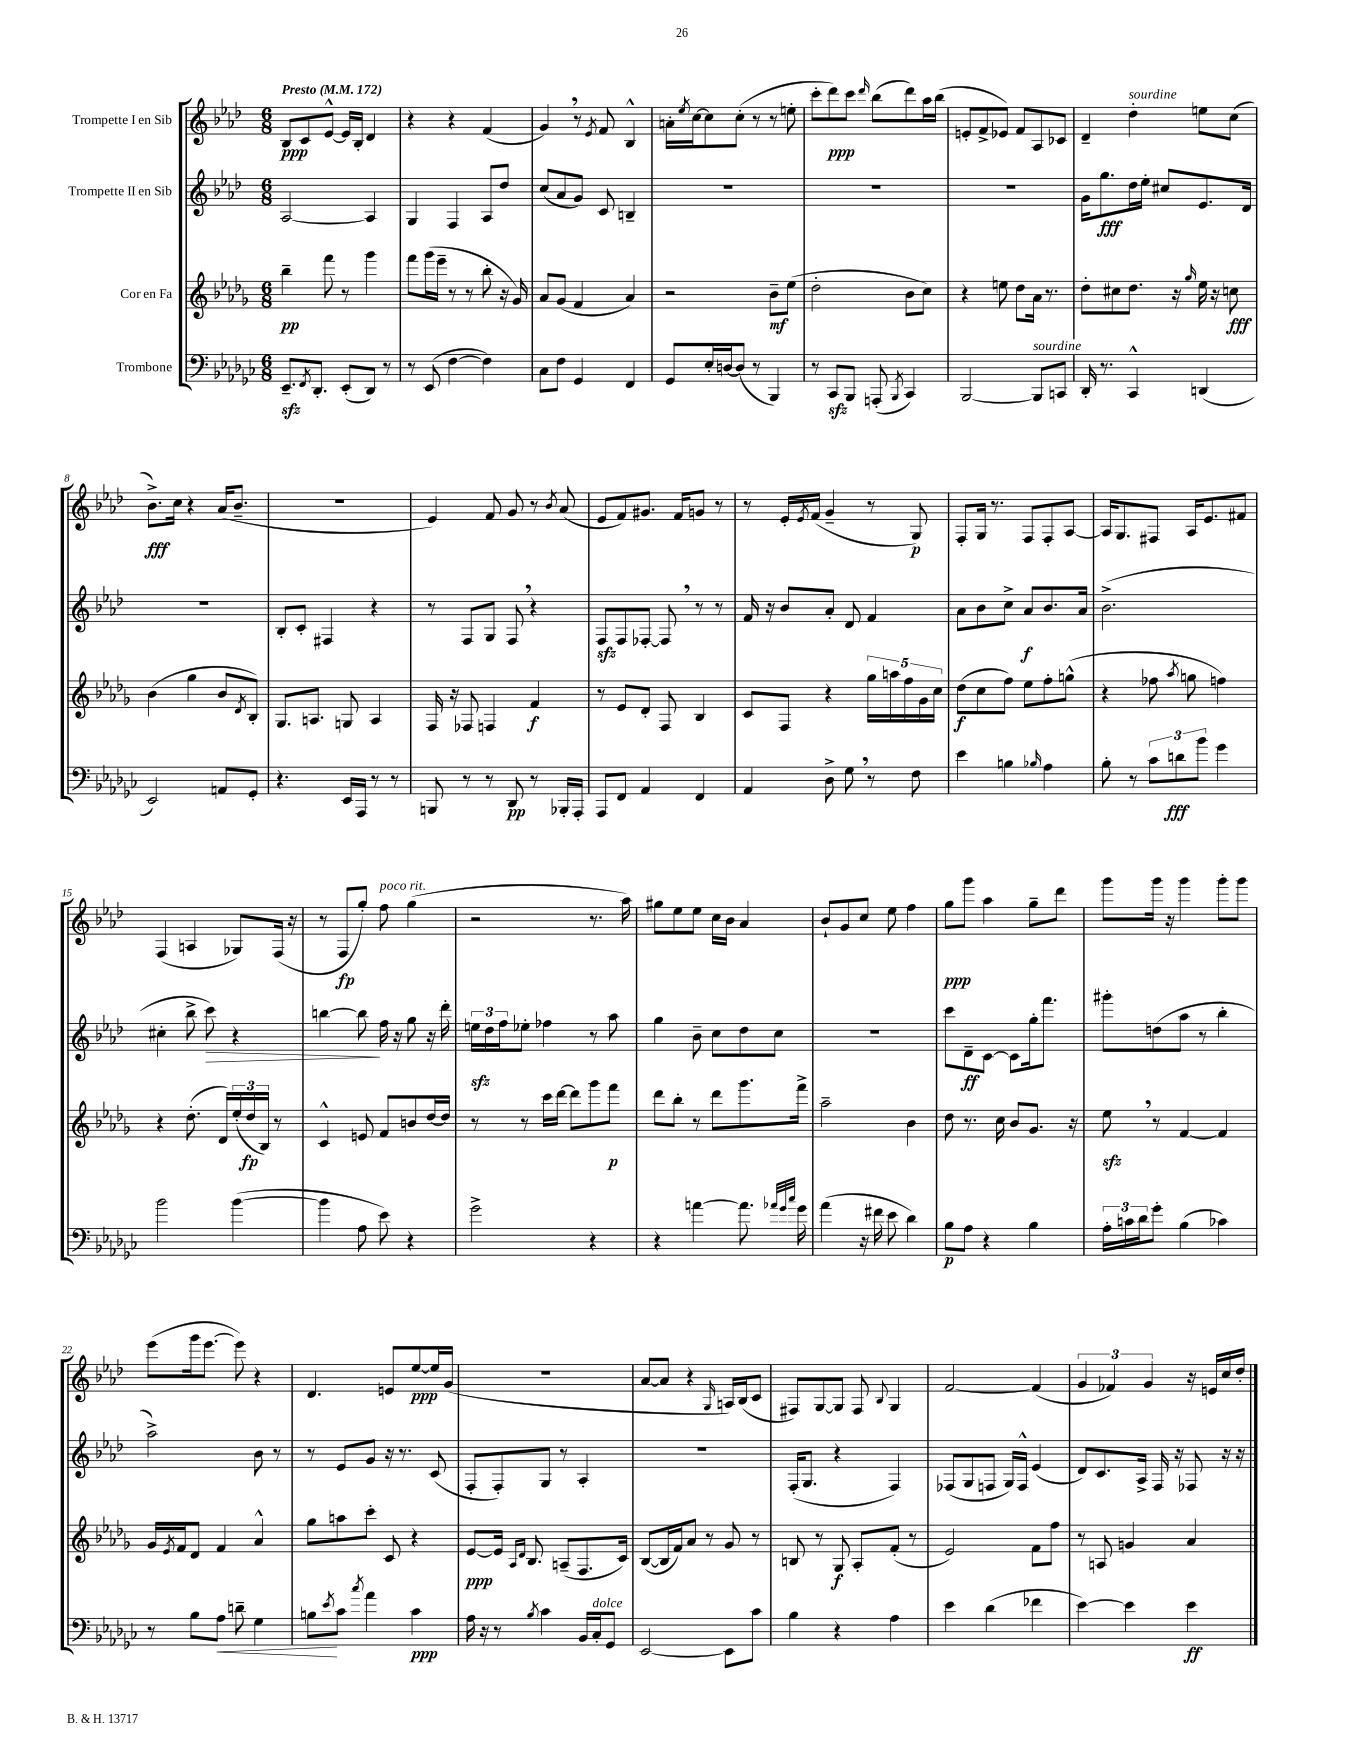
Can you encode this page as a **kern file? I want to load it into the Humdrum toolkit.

**kern	**kern	**kern	**kern
*staff4	*staff3	*staff2	*staff1
*clefF4	*clefG2	*clefG2	*clefG2
*k[b-e-a-d-g-c-]	*k[b-e-a-d-g-]	*k[b-e-a-d-]	*k[b-e-a-d-]
*M6/8	*M6/8	*M6/8	*M6/8
*MM172	*MM172	*MM172	*MM172
8.EE-~	4bb-~	[2A-	8B-
.	.	.	8c
8qFF	.	.	.
8.DD-'	.	.	.
.	8fff	.	[8e-^^
(8EE-'	8r	.	16e-]
.	.	.	16B-'
8DD-)	4ggg-	4A-]	4d-
8r	.	.	.
=	=	=	=
8r	8fff	4G	4r
(8EE-	(16ggg-	.	.
.	16eee-~	.	.
[4F	8r	4F	4r
.	8r	.	.
4F])	8bb-'	8A-	(4f
.	16r	8dd-	.
.	16g-)	.	.
=	=	=	=
8C-	8a-	(8cc	4g)
8F	(8g-	8a-	.
4GG-	4f	8g)	8r
.	.	.	8qe-
.	.	8c	8f
4FF	4a-)	4B~	4B-^^
=	=	=	=
8GG-	2r	2.r	16a'
.	.	.	8qee-
.	.	.	[16cc
16E-'	.	.	8cc]
[16D	.	.	.
(8D]	.	.	(8cc'
8r	.	.	8r
4BBB-)	8b-~	.	8r
.	(8ee-	.	8ee'
=	=	=	=
8r	2dd-'	2.r	8ccc'
8CC-	.	.	8ddd-)
8BBB-	.	.	8ccc
.	.	.	16qqddd-
(8AAA'	.	.	(8bb-
8qBBB-	.	.	.
4CC-)	8b-	.	8ddd-)
.	8cc)	.	16aa-
.	.	.	(16bb-
=	=	=	=
[2BBB-	4r	2.r	8e'
.	.	.	8f^
.	8ee	.	8e-)
.	8dd-	.	8f
8BBB-]	16a-	.	8A-
.	8.r	.	.
8CC	.	.	8c-
=	=	=	=
16DD-'	8dd-'	16g	4d-~
8.r	.	8.gg	.
.	8cc#	.	.
4CC-^^	8.dd-	16dd-	4dd-'
.	.	16ee-'	.
.	.	8cc#	.
.	16r	.	.
.	16qqgg-	.	.
(4DD	16ee-	8.e-	8ee
.	16r	.	.
.	8cc	.	(8cc
.	.	16d-	.
=	=	=	=
2EE-)	(4b-	2.r	8.b-^)
.	.	.	16cc
.	4gg-	.	4r
8AA	8b-	.	(16a-
.	.	.	8.b-~
.	8qd-	.	.
8GG-'	8B-')	.	.
=	=	=	=
4.r	8.G-	8B-'	2.r
.	.	8c'	.
.	8.A	.	.
.	.	4F#	.
16EE-	8G	.	.
16AAA-	.	.	.
8r	4A	4r	.
8r	.	.	.
=	=	=	=
8BBB	16F	8r	4e-)
.	16r	.	.
8r	8F-	8F	.
8r	4F	8G	8f
8DD-	.	8F	8g
8r	4f	4r	8r
.	.	.	8qb-
16BBB-'	.	.	(8a-
16AAA-'	.	.	.
=	=	=	=
8AAA-	8r	8F	8e-
8FF	8e-	8F	8f)
4AA-	8d-'	[8F-'	8.g#
.	8F	8F-]	.
.	.	.	16f
4FF	4B-	8r	8g
.	.	8r	8r
=	=	=	=
4AA-	8c	16f	8r
.	.	16r	.
.	8F	8b-	16e-'
.	.	.	8qe-
.	.	.	(16f
8D-^	4r	8a-'	4g~
8G-	.	8d-	.
8r	20gg-	4f	8r
.	20aa	.	.
.	20ff	.	.
8F	.	.	8G)
.	20g-	.	.
.	20cc	.	.
=	=	=	=
4e-	(8dd-	8a-	8F'
.	8cc	8b-	16G
.	.	.	8.r
4B	8ff)	8cc^	.
.	8ee-	8a-	8F
16qqB-	.	.	.
4A-	8ff'	8.b-	8F'
.	(8gg^^	.	[8A-
.	.	16a-	.
=	=	=	=
8B-'	4r	(2.b-^	16A-]
.	.	.	8.G
8r	.	.	.
12c-	8ff-	.	8F#
12d	.	.	.
.	8qaa-	.	.
.	8gg	.	16A-
12b-	.	.	.
.	.	.	8.e-
4g-	4ff)	.	.
.	.	.	8f#
=	=	=	=
2b-	4r	4cc#'	(4F
.	(8.dd-'	8bb-^	4A
.	.	8ccc)	.
.	16d-)	.	.
([4b-	(24ee-'	4r	8G-)
.	24dd-	.	.
.	24B-)	.	.
.	8r	.	(16F
.	.	.	16r
=	=	=	=
4b-]	4c^^	[4bb	8r
.	.	.	8F
8A-	8e	8bb]	8gg')
8e-)	8f	16ff	8ff
.	.	16r	.
4r	8b	8gg	(4gg
.	[16dd-	16r	.
.	16dd-]	16ddd-'	.
=	=	=	=
2g-^	8r	24ee	2r
.	.	24dd-	.
.	.	24ff	.
.	8r	8ee-'	.
.	16ccc	4ff-	.
.	[16ddd-	.	.
.	8ddd-]	.	.
4r	8ggg-	8r	8.r
.	8fff	8aa-	.
.	.	.	16aa-)
=	=	=	=
4r	8ddd-	4gg	8gg#
.	8bb-'	.	8ee-
[4a	8r	8b-~	8ee-
.	8ddd-	8cc	16cc
.	.	.	16b-
8.a]	8.ggg-	8dd-	4a-
.	.	8cc	.
32qqa-	.	.	.
32qqg-	.	.	.
32qqcc-	.	.	.
16g-	16fff^	.	.
=	=	=	=
(4a-	2aa-~	2.r	8b-`
.	.	.	8g
16r	.	.	8cc
16f#	.	.	.
8e-	.	.	8ee-
4d-)	4b-	.	4ff
=	=	=	=
8B-	8dd-	8ccc	8gg
8A-	8.r	8d-~	8ggg
4r	.	[8c	4aa-
.	16cc	.	.
.	8b-	8c]	.
4B-	8.g-	16gg'	8gg~
.	.	8.fff	.
.	.	.	8ddd-
.	16r	.	.
=	=	=	=
24A-'	8ee-	8ggg#'	8ggg
24c	.	.	.
24d-	.	.	.
8g-'	8r	(8dd	16ggg
.	.	.	16r
(4B-	[4f	8aa-	4ggg
.	.	8r	.
4c-)	4f]	4bb-'	8ggg'
.	.	.	8ggg
=	=	=	=
8r	16g-	2aa-^)	(8eee-
.	8qe-	.	.
.	16f	.	.
8B-	8d-	.	16ggg
.	.	.	[8.eee-
8A-	4f	.	.
8d~	.	.	8eee-])
4G-	4a-^^	8b-	4r
.	.	8r	.
=	=	=	=
8B	8gg-	8r	4.d-
8qe-	.	.	.
8c-	8aa	8e-	.
8qcc-	.	.	.
4a-	8ccc'	8g	.
.	8c	16r	8e
.	.	8.r	.
4c-	4r	.	[8ee-
.	.	(8c	16ee-]
.	.	.	(16g
=	=	=	=
16A-	[8e-	8F'	2.r
16r	.	.	.
8r	16e-]	8F')	.
.	16qqA-	.	.
.	16qqd-	.	.
.	8.B-	.	.
8qB-	.	.	.
4c-	.	8G	.
.	(8A~	8r	.
16BB-	8.F	4A-'	.
16C-'	.	.	.
8GG-	.	.	.
.	16c)	.	.
=	=	=	=
[2EE-	([8B-	2.r	[8a-
.	16B-]	.	8a-]
.	16f)	.	.
.	8a-	.	4r
.	8r	.	.
.	.	.	16qqG
8EE-]	8g-	.	16A)
.	.	.	(16B-
8c-	8r	.	8c
=	=	=	=
4B-	8B	(16F'	8F#)
.	.	8.G	.
.	8r	.	[8G
4r	8G-	4r	8G]
.	8A-'	.	8F#
.	.	.	8qqB-
4A-	(8f'	4F)	4G
.	8r	.	.
=	=	=	=
4e-	2e-)	(8F-	[2f
.	.	8G	.
(4d-	.	8F	.
.	.	16G)	.
.	.	16F^^	.
4f-	8f	(4e-	(4f]
.	8ff	.	.
=	=	=	=
[4e-)	8r	8d-)	6g
.	8A	8.c	.
.	.	.	6f-)
4e-]	4g	.	.
.	.	16A-^	.
.	.	.	6g
.	.	16F	.
.	.	16r	.
4e-	4a-	8F-	16r
.	.	.	16e
.	.	16r	16cc
.	.	16r	16dd-'
==	==	==	==
*-	*-	*-	*-
